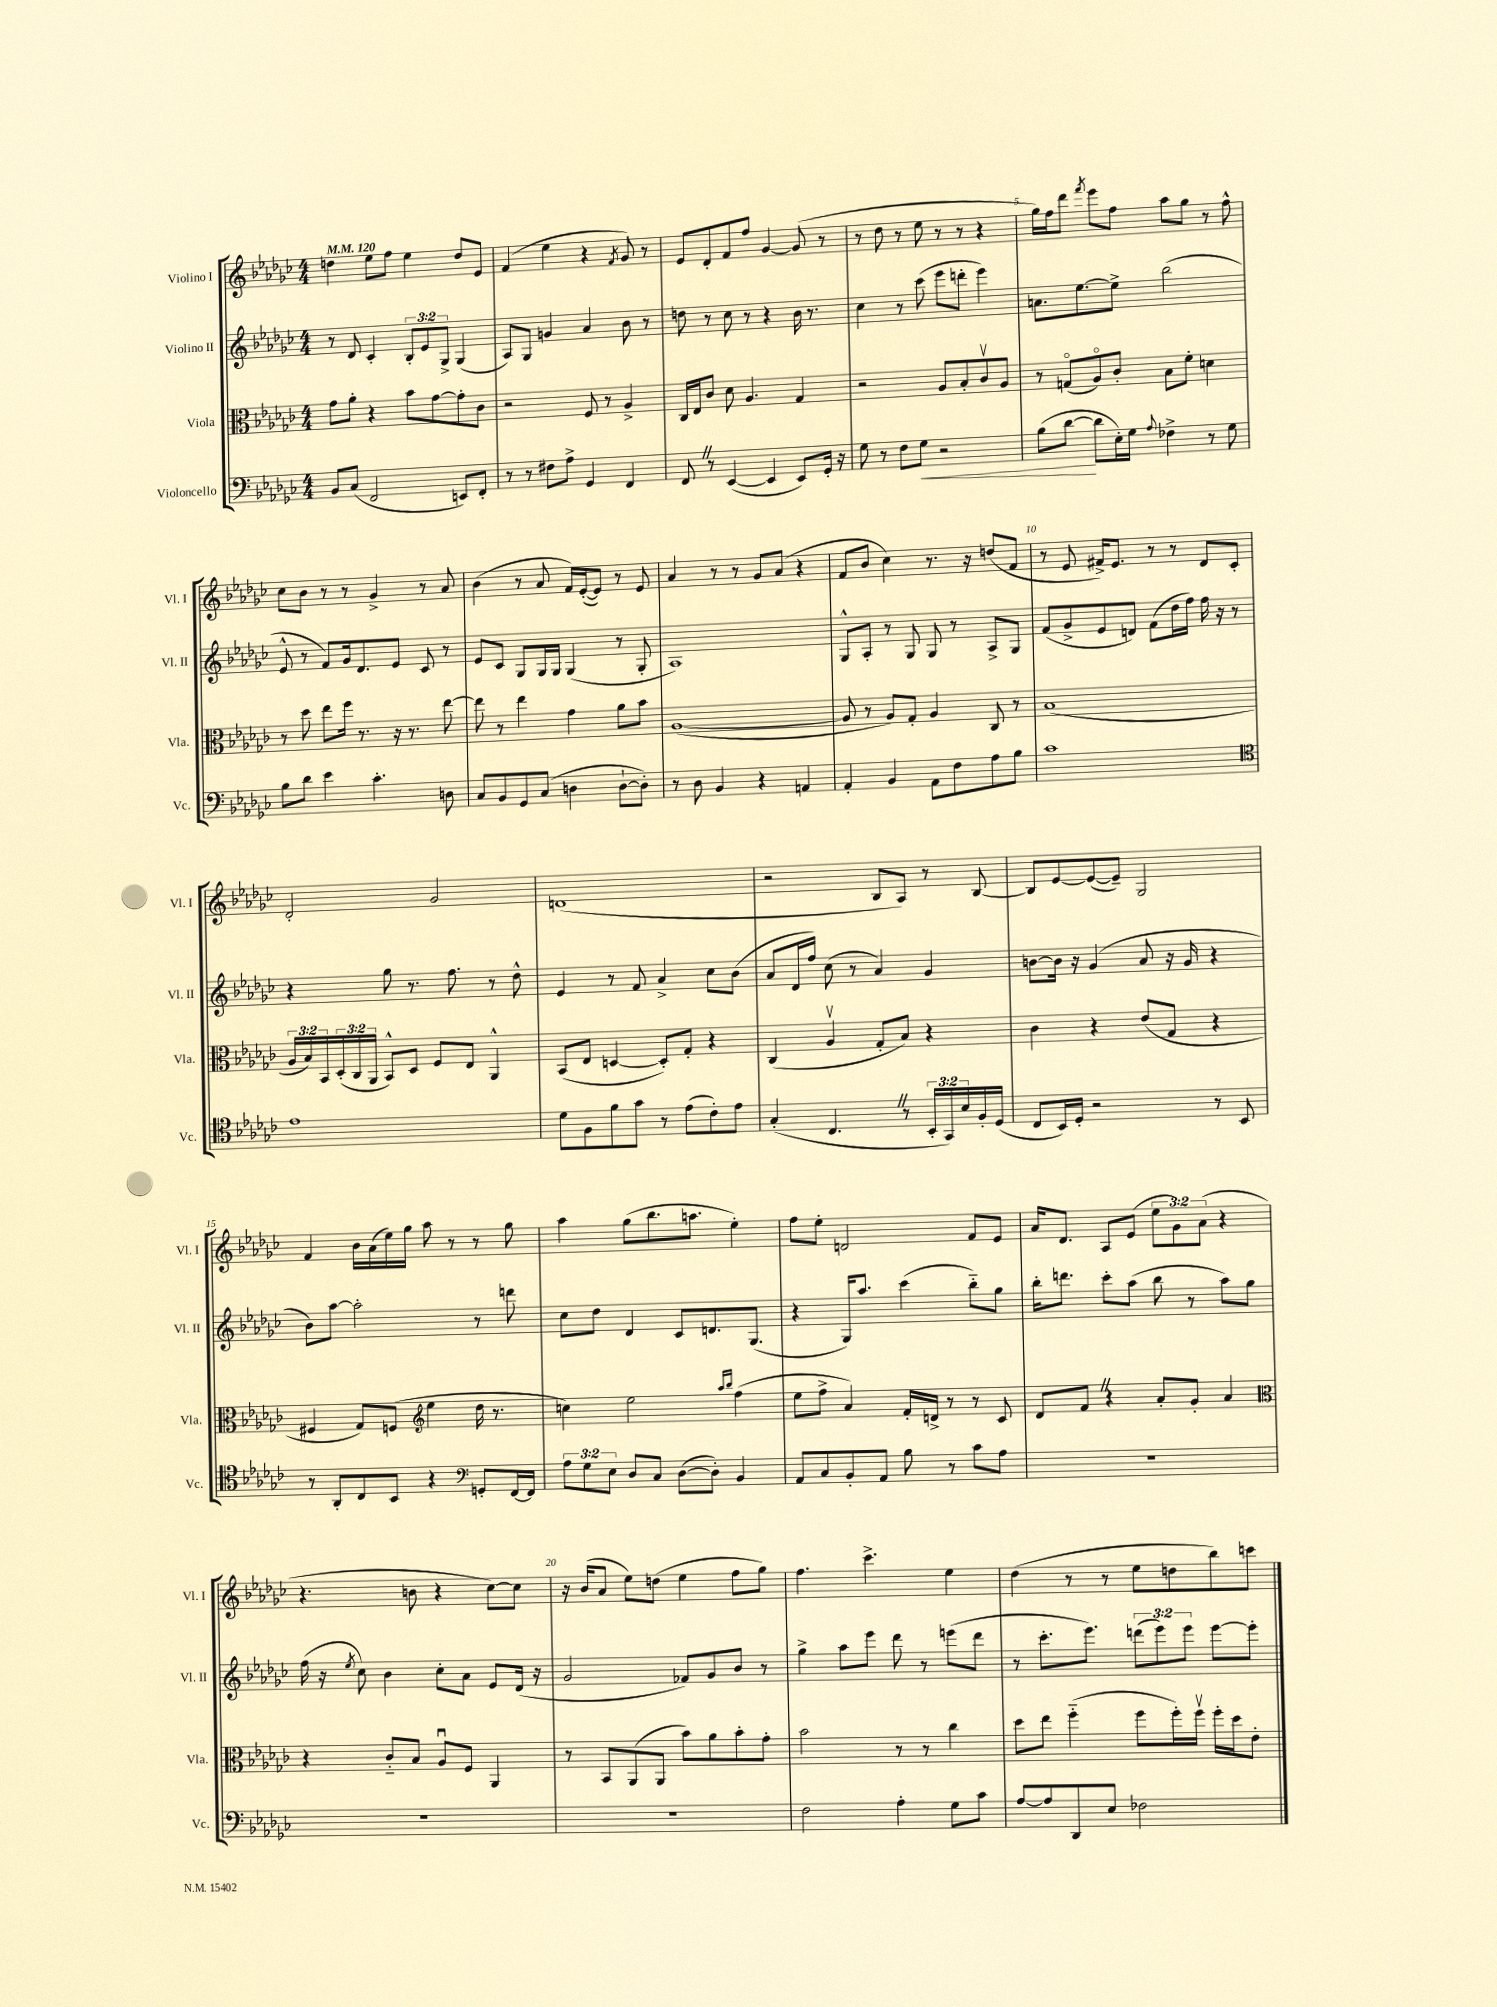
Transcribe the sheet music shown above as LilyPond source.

<<
\new StaffGroup <<
\new Staff = "s0" \with { instrumentName = "Violino I" shortInstrumentName = "Vl. I" } {
    \clef treble \key ges \major \numericTimeSignature \time 4/4 \override Staff.TupletNumber.text = #tuplet-number::calc-fraction-text \tempo 4 = 120
    d''4 ees''8 f''8 ees''4 d''8 ees'8 |
    f'4( ees''4 r4 \acciaccatura { f'8 } ges'8) r8 |
    ees'8 des'8-. f'8 f''8 ges'4~ ges'8( r8 |
    r8 des''8 r8 ees''8 r8 r8 r4 |
    ges''16) f''16 des'''8 \acciaccatura { f'''8 } ees'''8 f''8 aes''8 ges''8 r8 f''8-^ |
    ces''8 bes'8 r8 r8 ges'4-> r8 aes'8 |
    bes'4( r8 aes'8 f'16) ees'16~-.( ees'8) r8 ees'8 |
    aes'4 r8 r8 ges'8 aes'8( r4 |
    f'8 bes'8 ces''4) r8. r16 d''8( f'8 |
    r8 ees'8 fis'16->) ees'8. r8 r8 des'8 ces'8-. |
    des'2-. ges'2 |
    d'1( |
    r2 bes8 aes8) r8 bes8~ |
    bes8 ees'8~ ees'8~( ees'8--) ges2 |
    f'4 bes'16 aes'16( ees''16) ges''16 aes''8 r8 r8 ges''8 |
    aes''4 ges''8( bes''8. a''8. ees''4-.) |
    f''8 ees''8-. d'2 f'8 ees'8 |
    aes'16 des'8. aes8 ees'8( \tuplet 3/2 { ees''8 ges'8) aes'8( } r4 |
    r4. b'8 r4 ces''8~) ces''8 |
    r16 bes'16( aes'8 ees''8) d''8( ees''4 f''8 ges''8) |
    f''4. ces'''4.-> ees''4 |
    des''4( r8 r8 ees''8 d''8 bes''8) c'''8 \bar "|." |
}
\new Staff = "s1" \with { instrumentName = "Violino II" shortInstrumentName = "Vl. II" } {
    \clef treble \key ges \major \numericTimeSignature \time 4/4 \override Staff.TupletNumber.text = #tuplet-number::calc-fraction-text
    r8 des'8 ces'4-. \tuplet 3/2 { bes8-. ees'8 ges8-> } ges4( |
    aes8) ges8 g'4 aes'4 bes'8 r8 |
    d''8 r8 ces''8 r8 r4 bes'16 r8. |
    ces''4 r8 ces'''8( ees'''8 d'''8-. ees'''4) |
    a'8. ees''8.~ ees''8-> bes''2( |
    ees'8-^ r8 f'8) ges'16 des'8. ees'8 ces'8 r8 |
    ees'8 ces'8 ges8 ges16 ges16 ges4( r8 ges8-. |
    aes1) |
    ges8-^ aes8-. r8 ges8 ges8 r8 aes8-> ges8 |
    f'8( ges'8-> ees'8 d'8) f'8( des''16 f''16) f''16 r16 r8 |
    r4 ges''8 r8. f''8. r8 des''8-^ |
    ees'4 r8 f'8 aes'4-> ces''8 bes'8( |
    aes'8 des'16 f''16) ces''8( r8 aes'4) ges'4 |
    b'8~ b'16 r16 ges'4( aes'8 r16 ges'16 r4 |
    bes'8) aes''8~ aes''2-. r8 d'''8 |
    ces''8 des''8 des'4 ces'8 d'8. ges8.( |
    r4 ges16) aes''8. ces'''4( bes''8-_) ges''8 |
    bes''16-. d'''8. ces'''8-. aes''8( bes''8 r8 aes''8) ges''8 |
    f''16( r16 \acciaccatura { ees''8 } ces''8) bes'4 ces''8-. aes'8 ees'8 des'16( r16 |
    ges'2 fes'8) ges'8 bes'8 r8 |
    ges''4-> aes''8 ees'''8 des'''8 r8 e'''8( des'''8 |
    r8 ces'''8.-. ees'''8.) \tuplet 3/2 { d'''8( ees'''8) ees'''8 } ees'''8~ ees'''8-. \bar "|." |
}
\new Staff = "s2" \with { instrumentName = "Viola" shortInstrumentName = "Vla." } {
    \clef alto \key ges \major \numericTimeSignature \time 4/4 \override Staff.TupletNumber.text = #tuplet-number::calc-fraction-text
    ges'8 aes'8-. r4 bes'8 ges'8~ ges'8-. ces'8 |
    r2 f8 r8 aes4-> |
    ces16 ees16 ces'8 des'8 aes4. ges4 |
    r2 aes8 bes8-. ces'8\upbow aes8 |
    r8 g8\flageolet( aes8\flageolet) ces'8-. bes8 f'8-. d'4 |
    r8 des''8 ees''8 f''16 r8. r16 r8. ees''8~ |
    ees''8 r8 ees''4 ges'4 aes'8 bes'8 |
    aes1~( |
    aes8 r8 aes8) ges8-. aes4 ces8 r8 |
    bes1( |
    \tuplet 3/2 { aes16 bes16) bes,16 } \tuplet 3/2 { des16-.( ces16 aes,16 } bes,8-^) des8 f8 ees8 aes,4-^ |
    bes,8( ees8 d4~ d8-.) ges8-. r4 |
    ces4( aes4\upbow ges8-. bes8) r4 |
    ces'4 r4 ees'8( ges8 r4 |
    fis4 ges8) f8( \clef treble ees''4 des''16 r8. |
    c''4) ees''2 \grace { aes''16 bes''16 } f''4( |
    ees''8 f''8-> aes'4) f'16-. d'16-> r8 r8 ces'8 |
    des'8 f'8 \once \override BreathingSign.text = \markup { \musicglyph "scripts.caesura.straight" } \breathe r4 aes'8-. ges'8-. aes'4 |
    \clef alto r4 ces'8-_ bes8 aes8\downbow f8 aes,4 |
    r8 bes,8 aes,8( aes,8 bes'8) aes'8 bes'8-. ges'8-. |
    bes'2 r8 r8 ces''4 |
    des''8 ees''8 f''4-_( f''8 f''16-.) f''16\upbow f''16-. des''16 ees'8-. \bar "|." |
}
\new Staff = "s3" \with { instrumentName = "Violoncello" shortInstrumentName = "Vc." } {
    \clef bass \key ges \major \numericTimeSignature \time 4/4 \override Staff.TupletNumber.text = #tuplet-number::calc-fraction-text
    bes,8 ces8( f,2 e,8) f,8-. |
    r8 r8 fis8 aes8-> ges,4 f,4 |
    f,8 \once \override BreathingSign.text = \markup { \musicglyph "scripts.caesura.straight" } \breathe r8 ees,4~( ees,4 ees,8) ges,16-. r16 |
    ges8 r8 f8 ges8\< r2 |
    bes8( des'8~\! des'8 ees16-.) ges16 \appoggiatura { aes8 } fes4-> r8 ges8 |
    bes8 des'8 ees'4 ces'4.-. d8 |
    ces8 bes,8 ges,8 ces8( d4 d8~-! d8-.) |
    r8 des8 bes,4 r4 a,4 |
    aes,4-. bes,4 aes,8 f8 aes8 bes8 |
    ces'1 |
    \clef tenor ees'1 |
    des'8 f8 f'8 ges'8 r8 ees'8( ces'8-.) ees'8 |
    ges4-.( ces4. \once \override BreathingSign.text = \markup { \musicglyph "scripts.caesura.straight" } \breathe r8 \tuplet 3/2 { bes,16-. ges,16) bes16 } f16-. des16( |
    ces8 bes,16) des16-. r2 r8 bes,8 |
    r8 aes,8-. ces8 bes,8 r4 \clef bass g,8-. f,16~ f,16 |
    \tuplet 3/2 { aes8 ges8 ees8 } des8 ces8 des8~( des8-.) bes,4 |
    aes,8 ces8 bes,8-. aes,8 bes8 r8 ces'8 aes8 |
    R1 |
    R1 |
    R1 |
    f2 aes4-. ges8 ces'8 |
    aes8~ aes8 des,8 ees8 fes2 \bar "|." |
}
>>
>>
\layout { \context { \Score \override BarNumber.break-visibility = ##(#f #t #t) barNumberVisibility = #(every-nth-bar-number-visible 5) } }
